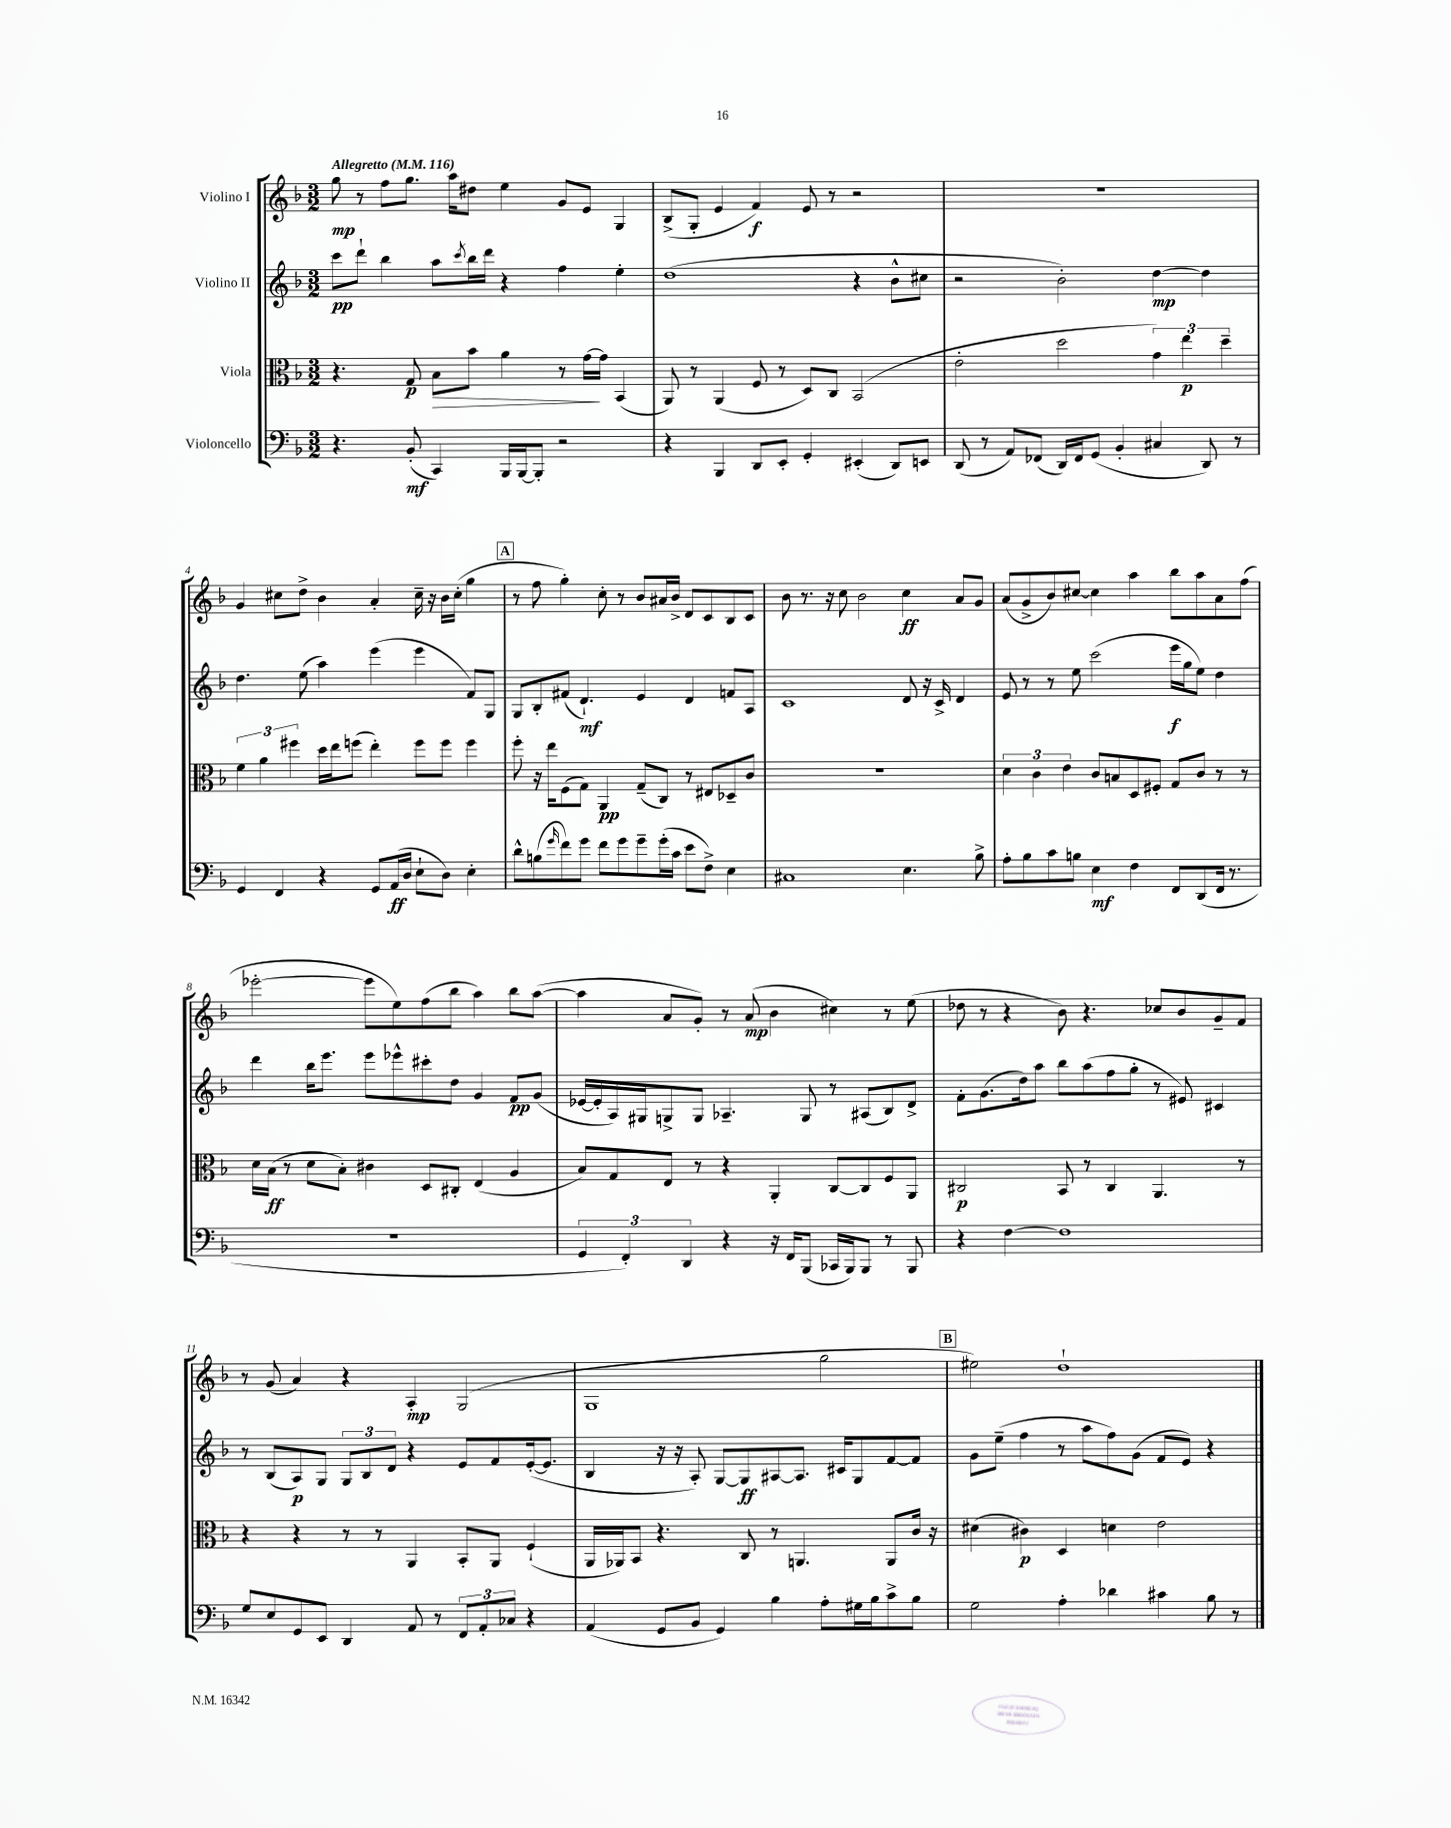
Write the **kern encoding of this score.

**kern	**kern	**kern	**kern
*staff4	*staff3	*staff2	*staff1
*clefF4	*clefC3	*clefG2	*clefG2
*k[b-]	*k[b-]	*k[b-]	*k[b-]
*M3/2	*M3/2	*M3/2	*M3/2
*MM116	*MM116	*MM116	*MM116
4.r	4.r	8ccc\L	8gg\
.	.	8ddd`\J	8r
.	.	4bb-\	8ff\L
(8BB-'/	8G/	.	8.gg\J
4CC/)	8B-\L	8aa\L	.
.	.	.	16aa\LK
.	.	8qccc/	.
.	8b-\J	16bb-\L	8dd#\J
.	.	16ddd\JJ	.
16BBB-/LL	4a\	4r	4ee\
[16BBB-/J	.	.	.
8BBB-'/]J	.	.	.
2r	8r	4ff\	8g/L
.	[16g\LL	.	8e/J
.	16g\]JJ	.	.
.	(4BB-/	4ee'\	4G/
=	=	=	=
4r	8AA/)	(1dd	(8B-^/L
.	8r	.	8G'/J
4BBB-/	(4AA/	.	4e/
8DD/L	8F/	.	4f/)
8EE'/J	8r	.	.
4GG'/	8D/L)	.	8e/
.	8C/J	.	8r
(4EE#'/	(2BB-/	4r	2r
8DD/L)	.	8b-^^\L	.
8EE/J	.	8cc#\J	.
=	=	=	=
(8DD/	2e'\	2r	1.r
8r	.	.	.
8AA/L)	.	.	.
(8FF-/J	.	.	.
16DD/LL)	2dd\	2b-'\)	.
16FF-/J	.	.	.
(8GG/J	.	.	.
4BB-'/	.	.	.
4C#/	6g\)	[4dd\	.
.	6ee\	.	.
8DD/)	.	4dd\]	.
.	6dd~\	.	.
8r	.	.	.
=	=	=	=
4GG/	6f\	4.dd\	4g/
.	6a\	.	.
4FF/	.	.	8cc#\L
.	6ff#\	.	.
.	.	(8ee\	8dd^\J
4r	16dd\LL	4aa\)	4b-\
.	16ee\J	.	.
.	(8ff\J	.	.
8GG/L	4ee'\)	(4eee\	4a'/
(16AA/L	.	.	.
16D/JJ	.	.	.
8E`\L	8ff\L	4eee\	16cc#~\
.	.	.	16r
8D\J)	8ff\J	.	16b-\LL
.	.	.	(16cc#'\JJ
4E'\	4ff\	8f/L)	4gg\
.	.	8G/J	.
=	=	=	=
8d^^\L	8ff'\	8G/L	8r
(8B\	16r	8B-'/	8ff\
.	16ee\LK	.	.
16qqg/	.	.	.
8f\)	(8F\	(8f#/J	4gg'\)
8g\J	8G\J)	4.d`/)	.
8f\L	4AA/	.	8cc'\
8g\	.	.	8r
8g~\	(8G~/L	4e/	8b-/L
(16g'\L	8C/J)	.	16a#/L
16c\JJ	.	.	16b-^/JJ
8e\L	8r	4d/	8d/L
8F^\J)	8E#/L	.	8c/
4E\	8D-~/	8f/L	8B-/
.	8c/J	8A/J	8c/J
=	=	=	=
1C#	1.r	1c	8b-\
.	.	.	8.r
.	.	.	16r
.	.	.	8cc\
.	.	.	2b-\
4.E\	.	8d/	4cc\
.	.	16r	.
.	.	16c^/	.
.	.	4d/	8a/L
8B-^\	.	.	8g/J
=	=	=	=
8A'\L	6d\	8e/	(8a/L
8B-\	.	8r	8g^/
.	6c\	.	.
8c\	.	8r	8b-/)
.	6e\	.	.
8B\J	.	8ee\	[8cc#/J
4E\	8c/L	(2ccc\	4cc#\]
.	8B/	.	.
4F\	8D/	.	4aa\
.	8F#'/J	.	.
8FF/L	8G/L	16eee\LL	8bb-\L
.	.	16gg\J	.
(8DD/	8c/J	8ee\J)	8aa\
16FF/Jk	8r	4dd\	8a\
8.r	.	.	.
.	8r	.	(8ff\J
=	=	=	=
1.r	16d\LL	4ddd\	[2eee-'\
.	(16B-\JJ	.	.
.	8r	.	.
.	8d\L	16bb-\LK	.
.	.	8.eee\J	.
.	8B-'\J)	.	.
.	4c#\	8eee\L	8eee-\]L
.	.	8eee-^^\	8ee\)
.	8D/L	8ccc#'\	(8ff\
.	8C#'/J	8dd\J	8bb-\J
.	(4E/	4g/	4aa\)
.	4A/	8f/L	8bb-\L
.	.	(8g/J	([8aa\J
=	=	=	=
6GG/	8B-/L)	[16e-/LL	4aa\]
.	.	16e-'/]	.
.	8G/	16A/)	.
6FF'/)	.	.	.
.	.	16G#/J	.
.	8E/J	8G^/	8a/L
6DD/	.	.	.
.	8r	8G/J	8g'/J)
4r	4r	4.A-~/	8r
.	.	.	(8a/
16r	4AA'/	.	4b-\
16FF/LK	.	.	.
(8BBB-/J	.	8G/	.
16CC-/LL	[8C/L	8r	4cc#\)
16BBB-/J)	.	.	.
8BBB-/J	8C/]	(8A#/L	.
8r	8F/	8B-/)	8r
8BBB-/	8AA/J	8d^/J	(8ee\
=	=	=	=
4r	2C#/	8f'\L	8dd-\
.	.	(8.g\	8r
[4F\	.	.	4r
.	.	16dd\k)	.
.	.	8aa\J	.
1F]	8BB-/	8bb-\L	8b-\)
.	8r	(8aa\	4.r
.	4C#/	8ff\	.
.	.	8gg'\J	.
.	4.AA/	8r	8cc-/L
.	.	8e#/)	8b-/
.	.	4c#/	8g~/
.	8r	.	8f/J
=	=	=	=
8G/L	4r	8r	8r
8E/	.	(8B-/L	(8g/
8GG/	4r	8A/)	4a/)
8EE/J	.	8G/J	.
4DD/	8r	12G/L	4r
.	.	12B-/	.
.	8r	.	.
.	.	12d/J	.
8AA/	4AA/	4r	4A'/
8r	.	.	.
12FF/L	8BB-'/L	8e/L	(2G/
12AA'/	.	.	.
.	8AA/J	8f/	.
12C-/J	.	.	.
4r	(4F`/	([16e'/k	.
.	.	8.e/]J	.
=	=	=	=
(4AA/	16AA/LL	4B-/	1G
.	16AA-/J)	.	.
.	8BB-/J	.	.
8GG/L	4.r	16r	.
.	.	16r	.
8BB-/J	.	8A'/)	.
4GG/)	.	[8G/L	.
.	8C/	8G/]	.
4B-\	8r	[8A#/	.
.	4.AA/	8.A#/]J	.
8A'\L	.	.	2gg\
.	.	16c#/LK	.
16G#\L	.	8G/	.
16B-\J	.	.	.
8c^\	8AA/L	[8f/	.
8B-\J	16c/Jk	8f/]J	.
.	16r	.	.
=	=	=	=
2G\	(4d#\	8g\L	2ee#\)
.	.	(8ee~\J	.
.	4c#\)	4ff\	.
4A'\	4D/	8r	1dd`
.	.	8aa\L	.
4d-\	4d\	8ff\)	.
.	.	(8g\J	.
4c#\	2e\	8f/L	.
.	.	8e/J)	.
8B-\	.	4r	.
8r	.	.	.
==	==	==	==
*-	*-	*-	*-
